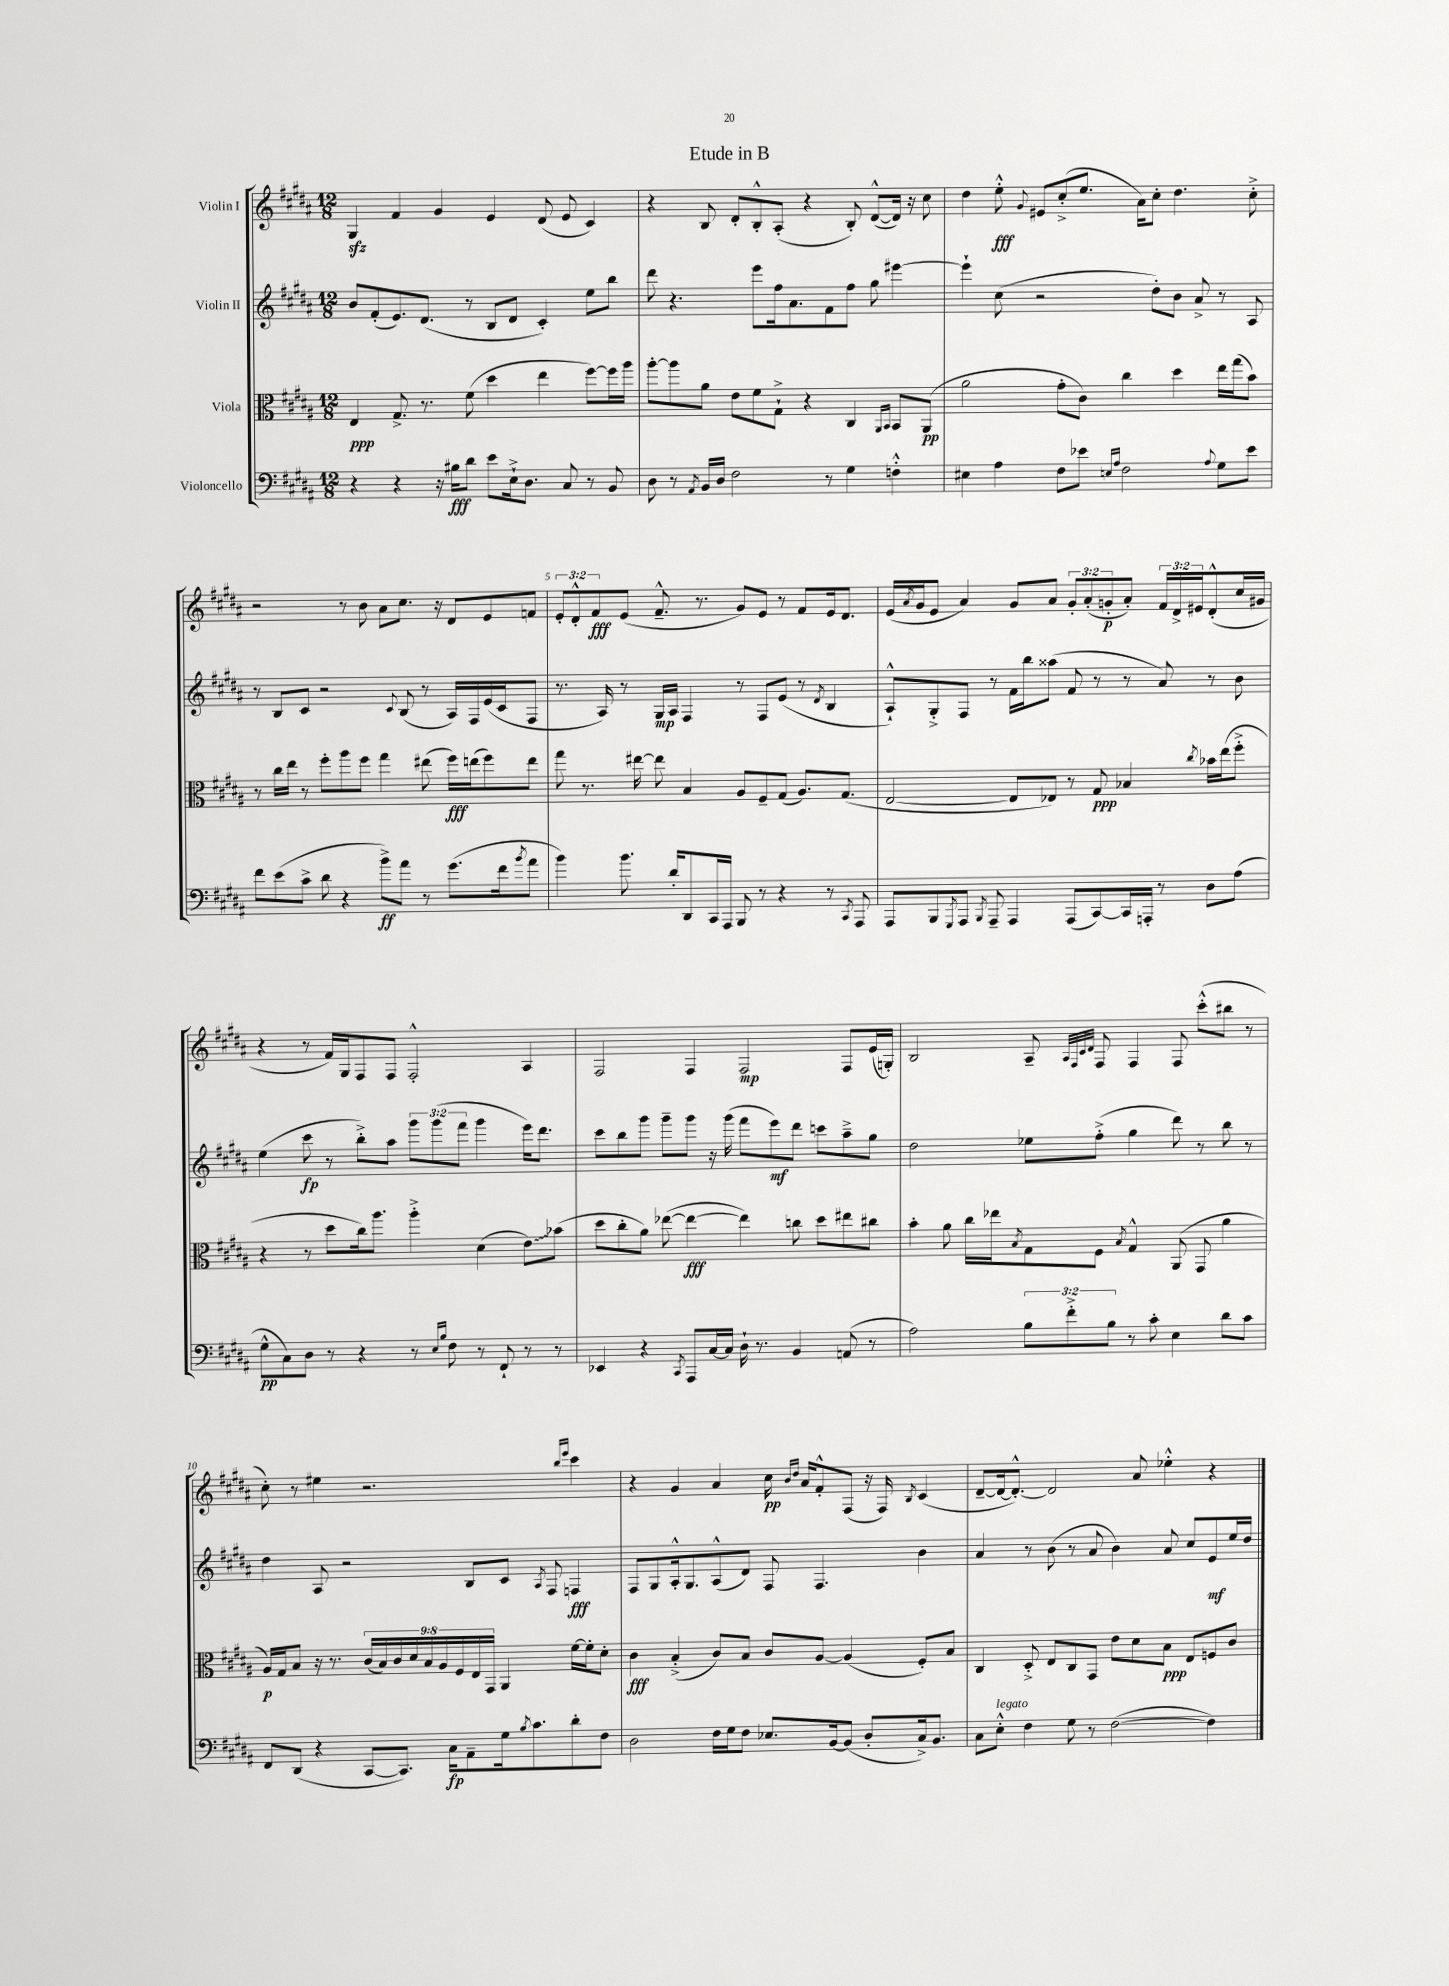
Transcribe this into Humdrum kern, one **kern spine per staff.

**kern	**kern	**kern	**kern
*staff4	*staff3	*staff2	*staff1
*clefF4	*clefC3	*clefG2	*clefG2
*k[f#c#g#d#a#]	*k[f#c#g#d#a#]	*k[f#c#g#d#a#]	*k[f#c#g#d#a#]
*M12/8	*M12/8	*M12/8	*M12/8
4r	4E	8b	4G#
.	.	(8f#'	.
4r	8.G#^	8.e)	4f#
.	8.r	(8.d#	.
16r	.	.	4g#
16B#	.	.	.
8d#	(8f#	8r	.
8e	4dd#	8B	4e
16E`^	.	8d#	.
8.D#	.	.	.
.	4ee	4c#')	(8d#
8C#	.	.	8e
8r	[8ff#)	8ee	4c#)
8BB	16ff#]	8bb	.
.	16aa#	.	.
=	=	=	=
8D#	[8aa#'	8ddd#	4r
8r	8aa#]	4.r	.
8qAA#	.	.	.
16BB	8a#	.	8B
16D#	.	.	.
2F#	8e	.	8d#'
.	8f#	8eee	8B'^^
.	8G#`^	16ff#	(8A#'
.	.	8.a#	.
.	4r	.	4r
8r	.	8f#	.
4G#	4C#	8ff#	8B')
.	.	8gg#	([8d#^^
.	16qqAA#	.	.
.	16qqBB	.	.
4F'^^	8BB	[4eee#	16d#])
.	.	.	16r
.	(8AA#	.	8cc#
=	=	=	=
4E#	2a#	4eee#`]	4dd#
4A#	.	(8cc#	8ee'^^
.	.	.	8qqg#
.	.	2r	8e#
8F#	8g#'	.	(8cc#'^
8e-	8c#)	.	8.ee
16qqE	.	.	.
16qqA#	.	.	.
2F#	4cc#	.	.
.	.	.	16a#)
.	.	8dd#')	8cc#'
.	4dd#	8b	4.dd#
.	.	8a#^	.
8qqA#	.	.	.
8G#	16ee	8r	.
.	(16gg#	.	.
8e-	8b)	8A#	8cc#'^
=	=	=	=
8f#	8r	8r	2r
(8e	16cc#	8B	.
.	16ee	.	.
8c#^	8r	8c#	.
8d#	8ff#'	2r	.
4r	8aa#	.	8r
.	8ff#	.	8b
8b^)	4gg#	.	8a#
.	.	8qqc#	.
8a#	.	(8B	8.cc#
8r	(8ee#	8r	.
.	.	.	16r
(8.g#	16ff#)	16A#)	8d#
.	(16ee	16F#	.
.	8ff#)	(16e	8e
16f#	.	16c#	.
8qb	.	.	.
8a#	8ee	8F#	8f
=	=	=	=
4b)	8gg#	8.r	12e'
.	.	.	12d#'^^
.	8.r	.	.
.	.	.	12f#
.	.	16A#)	.
8.b	.	8r	(8e
.	[16ee#	.	.
.	8ee#]	16G#	8.f#~^^
16d#'	.	16A#	.
8DD#	4B	4F#	.
.	.	.	8.r
16CC#	.	.	.
16AAA#	.	.	.
8BBB	8A#	8r	8g#)
8r	8F#~	8F#	8e
4r	(8G#	(8e	8r
.	8.A#)	8r	8f#
.	.	8qd#	.
8r	.	4B	16e
.	(8.G#	.	8.d#
8qCC#	.	.	.
8AAA#	.	.	.
=	=	=	=
8AAA#	[2E	8A#`^^)	(16e
.	.	.	8qa#
.	.	.	16g#
8BBB	.	8G#'^	8e
8qGGG#	.	.	.
8AAA#	.	8F#	4a#)
8qBBB	.	.	.
8AAA#~	.	8r	.
4AAA#	8E]	16f#	8g#
.	.	16bb	.
.	8E-)	(8aa##	8a#
(8AAA#	8r	8f#	12g#'
.	.	.	(12a#'
[8CC#)	8G#	8r	.
.	.	.	12g'
16CC#]	4B-	8r	8a#')
16AAA'	.	.	.
8r	.	8a#)	24f#
.	.	.	24d#^
.	.	.	24e#
.	8qcc#	.	.
8D#	16b-	8r	(8d#'^^
.	(16ee	.	.
(8A#	8ff#'^	8b	16cc#
.	.	.	16g#
=	=	=	=
8G#^^	4r	(4ee	4r
8C#)	.	.	.
8D#	8r	8ccc#	8r
8r	8dd#	8r	16f#)
.	.	.	16G#
4r	16cc#)	8bb'^)	8F#
.	8.aa#	.	.
.	.	8aa#	8F#
8r	4aa#'^	12ggg#	2F#'^^
.	.	(12ggg#	.
16qqE	.	.	.
16qqB	.	.	.
8F#	.	.	.
.	.	12fff#	.
8r	(4d#	4ggg#	.
8FF#`	.	.	.
8r	8e)	16eee)	4A#
.	.	8.ddd#	.
8r	(8b-	.	.
=	=	=	=
4EE-	8dd#	8ccc#	2F#
.	8cc#'	8bb	.
4r	8a#)	8ggg#	.
.	([8ee-	8ggg#~	.
8qCC#	.	.	.
8AAA#	4ee-_	8ggg#	4F#
[16C#	.	16r	.
16C#]	.	(16ggg#	.
16D#`	4ee-])	8fff#	2F#
8.r	.	.	.
.	.	8eee)	.
4BB	8cc	8ddd#	.
.	8dd#	8ccc	.
(8AA	8ee#	8aa#~^	8F#
8r	8cc#	8gg#	(16e
.	.	.	16G')
=	=	=	=
2A#)	4b'	2dd#	2B
.	8a#	.	.
.	16cc#	.	.
.	16ee-	.	.
.	8qB	.	.
12B	8G#	8ee-	8A#~
12f#'^	.	.	.
.	.	.	32qqA#
.	.	.	32qqF#
.	.	.	32qqc#
.	.	.	32qqd#
.	8F#	(8ff#'^	8F#
12B	.	.	.
.	8qB	.	.
8r	4G#^^	4gg#	4F#
8c#'	.	.	.
4E	(8AA#	8ddd#)	8F#
.	8GG#	8r	(8ccc#'^^
8d#	4a#	8bb	8bb#
8c#	.	8r	8r
=	=	=	=
8FF#	16A#)	4dd#	8cc#')
.	16G#	.	.
(8DD#	8B	.	8r
4r	16r	8A#	4ee#
.	8.r	.	.
.	.	2r	.
[8CC#	(18c#	.	2.r
.	18B)	.	.
.	18c#	.	.
8.CC#])	.	.	.
.	18d#	.	.
.	18B	.	.
.	18A#	.	.
16C#	.	.	.
.	18F#	.	.
8AA#~	.	8B	.
.	18E	.	.
.	18GG#	.	.
16G#	4AA#	8c#	.
8qB	.	.	.
8.c#	.	.	.
.	.	8qA#	.
.	.	8F#	.
.	.	.	16qqbb
.	.	.	16qqeee
8d#'	[16f#	4F	4ccc#
.	16f#']	.	.
8F#	8d#'	.	.
=	=	=	=
2D#	4c#	8F#	4r
.	.	8G#	.
.	(4B'^	16A#'^^	4g#
.	.	8.G#	.
16F#	8c#)	(8A#^^	4a#
16G#	.	.	.
8F#	8B	8d#)	.
8.E-	8c#	8F#	16cc#
.	.	.	16qqb
.	.	.	16qqdd#
.	.	.	16a#
.	[8A#	4.F#	8f#'^^
[16BB	.	.	.
(8BB]	(4A#]	.	(8F#
8D#'	.	.	16r
.	.	.	16F#)
.	.	.	8qB
16C#^)	8F#')	4b	(4c#
8.BB	.	.	.
.	8B	.	.
=	=	=	=
8C#	4C#	4a#	[8d#~
8E'^^	.	.	16d#_
.	.	.	8.d#'^^_)
4F#	8D#'^	8r	.
.	8E	(8b	2d#]
8G#	8C#	8r	.
8r	8GG#	8a#	.
([2F#	8e	4b)	.
.	8d#	.	8a#
.	8B	8a#	4ee-'^^
.	8E	8cc#	.
4F#])	8F	8e	4r
.	8c#	16ee	.
.	.	16dd#	.
==	==	==	==
*-	*-	*-	*-
